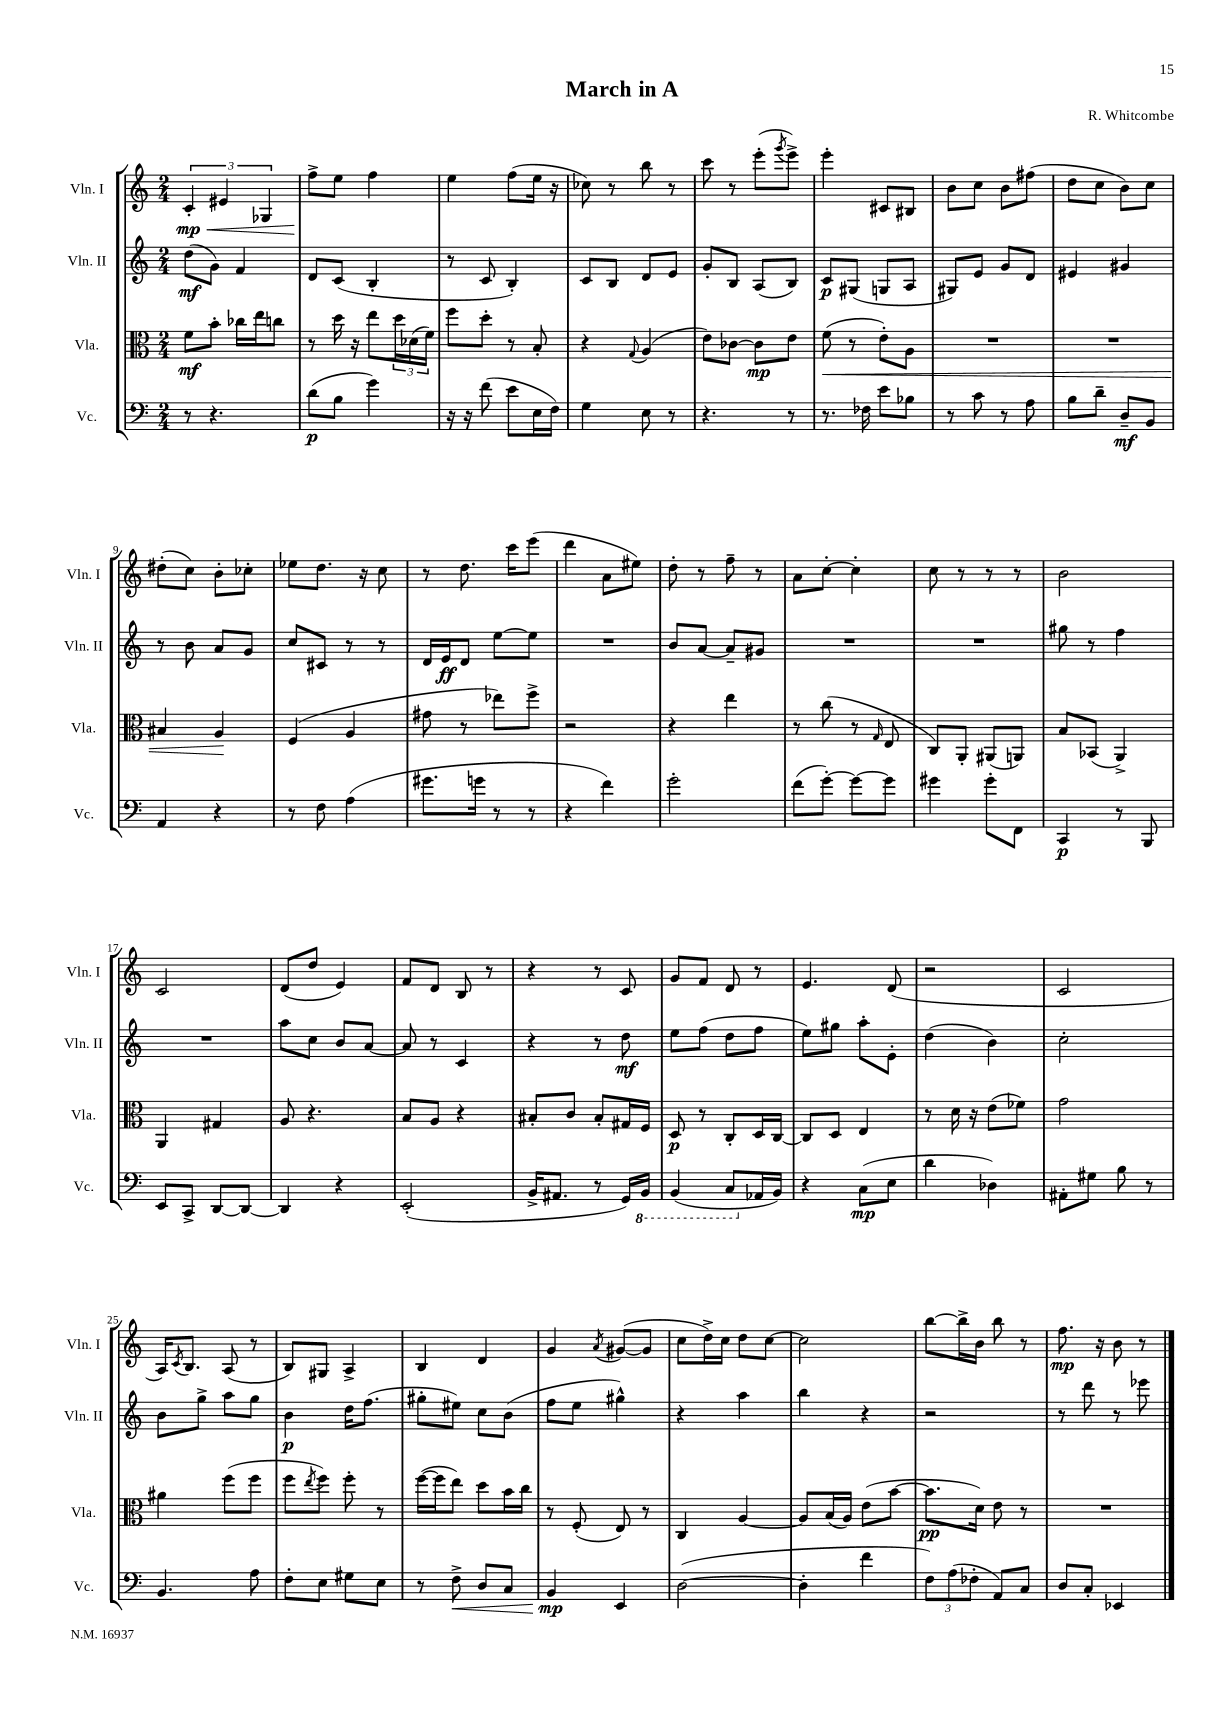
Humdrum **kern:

**kern	**dynam	**kern	**dynam	**kern	**dynam	**kern	**dynam
*part4	*part4	*part3	*part3	*part2	*part2	*part1	*part1
*staff4	*staff4	*staff3	*staff3	*staff2	*staff2	*staff1	*staff1
*I"Vc.	*	*I"Vla.	*	*I"Vln. II	*	*I"Vln. I	*
*I'Vc.	*	*I'Vla.	*	*I'Vln. II	*	*I'Vln. I	*
*clefF4	*	*clefC3	*	*clefG2	*	*clefG2	*
*k[]	*	*k[]	*	*k[]	*	*k[]	*
*M2/4	*	*M2/4	*	*M2/4	*	*M2/4	*
=1	=1	=1	=1	=1	=1	=1	=1
!	!	!	!	!	!	!	!LO:HP:b
8r	.	8f\L	mf	(8dd\L	mf	6c'/	< mp
4.r	.	8b'\J	.	8g\J)	.	.	.
.	.	.	.	.	.	6e#X/	.
.	.	16cc-X\LL	.	4f/	.	.	.
.	.	16ee\J	.	.	.	.	.
.	.	.	.	.	.	6G-X/	.
.	.	8ccn\J	.	.	.	.	.
=2	=2	=2	=2	=2	=2	=2	=2
(8d\L	p	8r	.	8d/L	.	8ff^\L	.
8B\J	.	16dd\	.	(8c/J	.	8ee\J	[
.	.	16r	.	.	.	.	.
4g\)	.	8ee\L	.	4B'/	.	4ff\	.
.	.	24dd\L	.	.	.	.	.
.	.	(24d-X\	.	.	.	.	.
.	.	24f\JJ)	.	.	.	.	.
=3	=3	=3	=3	=3	=3	=3	=3
16r	.	8ff\L	.	8r	.	4ee\	.
16r	.	.	.	.	.	.	.
(8f\	.	8dd'\J	.	8c/	.	.	.
8e\L	.	8r	.	4B'/)	.	(8ff\L	.
16E\L	.	8B'/	.	.	.	16ee\Jk	.
16F\JJ)	.	.	.	.	.	16r	.
=4	=4	=4	=4	=4	=4	=4	=4
4G\	.	4r	.	8c/L	.	8cc-X\)	.
.	.	.	.	8B/J	.	8r	.
.	.	8qqG/	.	.	.	.	.
8E\	.	(4A/	.	8d/L	.	8bb\	.
8r	.	.	.	8e/J	.	8r	.
=5	=5	=5	=5	=5	=5	=5	=5
4.r	.	8e\L)	.	8g'/L	.	8ccc\	.
.	.	[8c-X\J	.	8B/J	.	8r	.
.	.	8c-\L]	mp	(8A/L	.	(8eee'\L	.
.	.	.	.	.	.	8qggg/	.
8r	.	8e\J	.	8B/J)	.	8eee^\J)	.
=6	=6	=6	=6	=6	=6	=6	=6
!	!	!	!LO:HP:b	!	!	!	!
8.r	.	(8f\	<	8c/L	p	4eee'\	.
.	.	8r	.	(8G#X/J	.	.	.
16F-X\	.	.	.	.	.	.	.
8e\L	.	8e'\L)	.	8Gn/L	.	8c#X/L	.
8B-X\J	.	8A\J	.	8A/J	.	8B#X/J	.
=7	=7	=7	=7	=7	=7	=7	=7
8r	.	2r	.	8G#X/L)	.	8b\L	.
8c\	.	.	.	8e/J	.	8cc\J	.
8r	.	.	.	8g/L	.	8b\L	.
8A\	.	.	.	8d/J	.	(8ff#X\J	.
=8	=8	=8	=8	=8	=8	=8	=8
8B\L	.	2r	.	4e#X/	.	8dd\L	.
8d~\J	.	.	.	.	.	8cc\J	.
8D~/L	mf	.	.	4g#X/	.	8b\L)	.
8BB/J	.	.	.	.	.	8cc\J	.
!!LO:LB:g=z
=9	=9	=9	=9	=9	=9	=9	=9
4AA/	.	4B#X/	.	8r	.	(8dd#X'\L	.
.	.	.	.	8b\	.	8cc\J)	.
4r	.	4A/	.	8a/L	.	8b'\L	.
.	.	.	.	8g/J	.	8cc-X'\J	.
.	.	.	[	.	.	.	.
=10	=10	=10	=10	=10	=10	=10	=10
8r	.	(4F/	.	8cc/L	.	8ee-X\L	.
8F\	.	.	.	8c#X/J	.	8.dd\J	.
(4A\	.	4A/	.	8r	.	.	.
.	.	.	.	.	.	16r	.
.	.	.	.	8r	.	8cc\	.
=11	=11	=11	=11	=11	=11	=11	=11
8.g#X\L	.	8g#X\	.	16d/LL	.	8r	.
.	.	.	.	16e/J	ff	.	.
.	.	8r	.	8d/J	.	8.dd\	.
16gn\Jk	.	.	.	.	.	.	.
8r	.	8ee-X\L)	.	[8ee\L	.	.	.
.	.	.	.	.	.	16ccc\KL	.
8r	.	8ff^\J	.	8ee\J]	.	(8eee\J	.
=12	=12	=12	=12	=12	=12	=12	=12
4r	.	2r	.	2r	.	4ddd\	.
4f\)	.	.	.	.	.	8a\L	.
.	.	.	.	.	.	8ee#X\J)	.
=13	=13	=13	=13	=13	=13	=13	=13
2g'\	.	4r	.	8b/L	.	8dd'\	.
.	.	.	.	[8a/J	.	8r	.
.	.	4ee\	.	8a~/L]	.	8ff~\	.
.	.	.	.	8g#X/J	.	8r	.
=14	=14	=14	=14	=14	=14	=14	=14
(8f\L	.	8r	.	2r	.	8a\L	.
[8g'\J)	.	(8cc\	.	.	.	[8cc'\J	.
8g\L_	.	8r	.	.	.	4cc'\]	.
.	.	16qqG/	.	.	.	.	.
8g\J]	.	8E/	.	.	.	.	.
=15	=15	=15	=15	=15	=15	=15	=15
4g#X\	.	8C/L)	.	2r	.	8cc\	.
.	.	8AA'/J	.	.	.	8r	.
8g#'\L	.	(8AA#X/L	.	.	.	8r	.
8FF\J	.	8AAn/J)	.	.	.	8r	.
=16	=16	=16	=16	=16	=16	=16	=16
4CC/	p	8B/L	.	8gg#X\	.	2b\	.
.	.	(8BB-X/J	.	8r	.	.	.
8r	.	4AA^/)	.	4ff\	.	.	.
8BBB/	.	.	.	.	.	.	.
!!LO:LB:g=z
=17	=17	=17	=17	=17	=17	=17	=17
8EE/L	.	4AA/	.	2r	.	2c/	.
8CC^/J	.	.	.	.	.	.	.
[8DD/L	.	4G#X/	.	.	.	.	.
8DD/J_	.	.	.	.	.	.	.
=18	=18	=18	=18	=18	=18	=18	=18
4DD/]	.	8A/	.	8aa\L	.	(8d/L	.
.	.	4.r	.	8cc\J	.	8dd/J	.
4r	.	.	.	8b/L	.	4e/)	.
.	.	.	.	[8a/J	.	.	.
=19	=19	=19	=19	=19	=19	=19	=19
(2EE'/	.	8B/L	.	8a/]	.	8f/L	.
.	.	8A/J	.	8r	.	8d/J	.
.	.	4r	.	4c/	.	8B/	.
.	.	.	.	.	.	8r	.
=20	=20	=20	=20	=20	=20	=20	=20
16BB^/KL	.	8B#X'/L	.	4r	.	4r	.
8.AA#X/J	.	.	.	.	.	.	.
.	.	8c/J	.	.	.	.	.
8r	.	8B#'/L	.	8r	.	8r	.
16GG/LL)	.	16G#X/L	.	8dd\	mf	8c/	.
*8ba	*	*	*	*	*	*	*
16BBB/JJ	.	16F/JJ	.	.	.	.	.
=21	=21	=21	=21	=21	=21	=21	=21
(4BBB/	.	8D/	p	8ee\L	.	8g/L	.
.	.	8r	.	(8ff\J	.	8f/J	.
8CC/L	.	8C'/L	.	8dd\L	.	8d/	.
*X8ba	*	*	*	*	*	*	*
16AA-X/L	.	16D/L	.	8ff\J	.	8r	.
16BB/JJ)	.	[16C/JJ	.	.	.	.	.
=22	=22	=22	=22	=22	=22	=22	=22
4r	.	8C/L]	.	8ee\L)	.	4.e/	.
.	.	8D/J	.	8gg#X\J	.	.	.
(8C\L	mp	4E/	.	8aa'\L	.	.	.
8E\J	.	.	.	8e'\J	.	(8d/	.
=23	=23	=23	=23	=23	=23	=23	=23
4d\	.	8r	.	(4dd\	.	2r	.
.	.	16d\	.	.	.	.	.
.	.	16r	.	.	.	.	.
4D-X\)	.	(8e\L	.	4b\)	.	.	.
.	.	8f-X\J)	.	.	.	.	.
=24	=24	=24	=24	=24	=24	=24	=24
8AA#X'\L	.	2g\	.	2cc'\	.	2c/	.
8G#X\J	.	.	.	.	.	.	.
8B\	.	.	.	.	.	.	.
8r	.	.	.	.	.	.	.
!!LO:LB:g=z
=25	=25	=25	=25	=25	=25	=25	=25
4.BB/	.	4a#X\	.	8b\L	.	16A/KL)	.
.	.	.	.	.	.	8qc/	.
.	.	.	.	.	.	8.B/J	.
.	.	.	.	8gg^\J	.	.	.
.	.	(8ff\L	.	8aa\L	.	(8A/	.
8A\	.	8ff\J	.	8gg\J	.	8r	.
=26	=26	=26	=26	=26	=26	=26	=26
8F'\L	.	8ff\L	.	4b\	p	8B/L)	.
.	.	8qee/	.	.	.	.	.
8E\J	.	8ff\J)	.	.	.	8G#X/J	.
8G#X\L	.	8ff'\	.	16dd\KL	.	4A^/	.
.	.	.	.	(8.ff\J	.	.	.
8E\J	.	8r	.	.	.	.	.
=27	=27	=27	=27	=27	=27	=27	=27
8r	.	([16ff\LL	.	8gg#X'\L	.	4B/	.
.	.	16ff\J]	.	.	.	.	.
!	!LO:HP:b	!	!	!	!	!	!
8F^\	<	8ee\J)	.	8ee#X\J)	.	.	.
8D/L	.	8dd\L	.	8cc\L	.	4d/	.
8C/J	.	16b\L	.	(8b\J	.	.	.
.	.	16cc\JJ	.	.	.	.	.
=28	=28	=28	=28	=28	=28	=28	=28
4BB/	mp	8r	.	8ff\L	.	4g/	.
.	.	(8F'/	.	8ee\J	.	.	.
.	.	.	.	.	.	8qa/	.
4EE/	[	8E/)	.	4gg#X^^\)	.	([8g#X/L	.
.	.	8r	.	.	.	8g#/J]	.
=29	=29	=29	=29	=29	=29	=29	=29
([2D\	.	4C/	.	4r	.	8cc\L	.
.	.	.	.	.	.	16dd^\L)	.
.	.	.	.	.	.	16cc\JJ	.
.	.	[4A/	.	4aa\	.	8dd\L	.
.	.	.	.	.	.	[8cc\J	.
=30	=30	=30	=30	=30	=30	=30	=30
4D'\]	.	8A/L]	.	4bb\	.	2cc\]	.
.	.	(16B/L	.	.	.	.	.
.	.	16A/JJ)	.	.	.	.	.
4f\	.	(8e\L	.	4r	.	.	.
.	.	[8b\J	.	.	.	.	.
=31	=31	=31	=31	=31	=31	=31	=31
12F\L)	.	8.b\L]	pp	2r	.	[8bb\L	.
(12A\	.	.	.	.	.	.	.
.	.	.	.	.	.	16bb^\L]	.
12F-X'\J	.	.	.	.	.	.	.
.	.	16d\Jk)	.	.	.	16b\JJ	.
8AA/L)	.	8e\	.	.	.	8bb\	.
8C/J	.	8r	.	.	.	8r	.
=32	=32	=32	=32	=32	=32	=32	=32
8D/L	.	2r	.	8r	.	8.ff\	mp
8C'/J	.	.	.	8ddd\	.	.	.
.	.	.	.	.	.	16r	.
4EE-X/	.	.	.	8r	.	8b\	.
.	.	.	.	8eee-X\	.	8r	.
==	==	==	==	==	==	==	==
*-	*-	*-	*-	*-	*-	*-	*-
